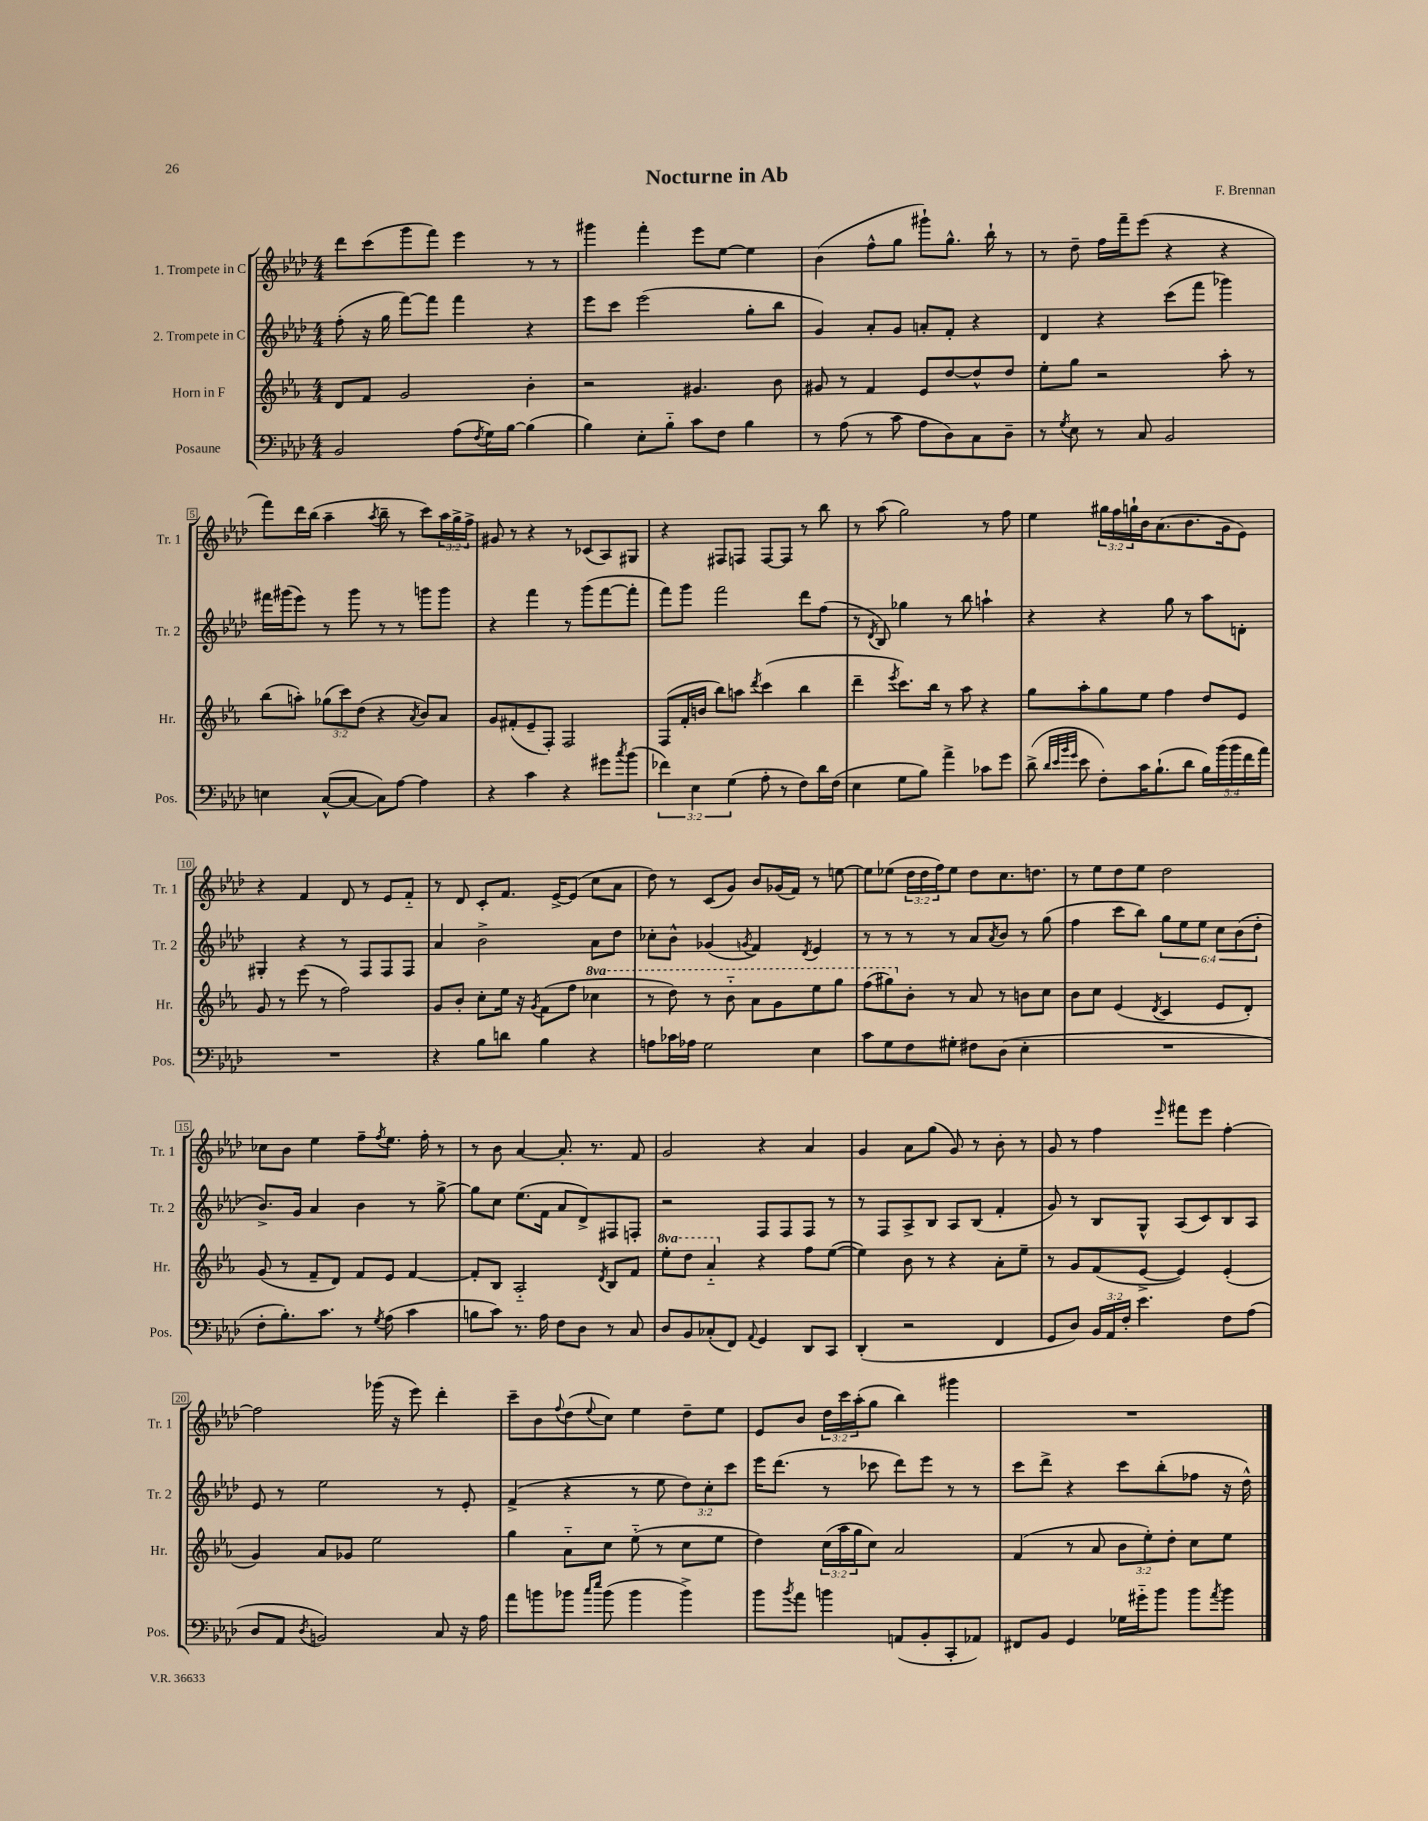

**kern	**kern	**kern	**kern
*staff4	*staff3	*staff2	*staff1
*clefF4	*clefG2	*clefG2	*clefG2
*k[b-e-a-d-]	*k[b-e-a-]	*k[b-e-a-d-]	*k[b-e-a-d-]
*M4/4	*M4/4	*M4/4	*M4/4
2BB-	8d	(8ff'	8ddd-
.	8f	16r	(8ccc
.	.	16gg	.
.	2g	[8fff)	8ggg
.	.	8fff]	8fff)
(8A-	.	4fff	4eee-
8qF	.	.	.
16G)	.	.	.
[16B-	.	.	.
(4B-]	4b-'	4r	8r
.	.	.	8r
=	=	=	=
4B-)	2r	8eee-	4ggg#
.	.	8ccc	.
8E-'	.	(2eee-	4fff'
8B-'~	.	.	.
8c	4.g#	.	8eee-
8F	.	.	[8ee-
4B-	.	8gg'	4ee-]
.	8b-	8bb-	.
=	=	=	=
8r	8g#	4g)	(4b-
(8A-	8r	.	.
8r	4f	8a-'	8ff^^
8c	.	8g	8gg
8A-	8e-	8a'	8ggg#`)
8D-)	[8dd	8f'	8.gg^^
8C	8dd^^]	4r	.
.	.	.	16bb-`
8D-~	8dd	.	8r
=	=	=	=
8r	8ee-'	4d-	8r
8qG	.	.	.
8E-	8gg	.	8dd-~
8r	2r	4r	16ff
.	.	.	16fff~
8C	.	.	(8eee-
2BB-	.	(8ccc	4r
.	.	8fff	.
.	8aa-'	4ggg-)	4r
.	8r	.	.
=	=	=	=
4E	(8bb-	16fff#	8fff)
.	.	(16ggg#	.
.	8aa')	8eee-)	16ddd-
.	.	.	(16bb-
([8C^^	(12gg-	8r	4aa-~
.	12ccc)	.	.
8C_	.	8ggg#	.
.	(12dd	.	.
.	.	.	8qaa-
8C])	4r	8r	8bb-~
[8A-	.	8r	8r
.	8qa-	.	.
4A-]	8b-)	8ggg	8ccc)
.	8a-	8ggg	24aa-
.	.	.	24gg^
.	.	.	24ff^
=	=	=	=
4r	8g	4r	8g#
.	(8f#'	.	8r
4c	8e-~	4fff	4r
.	8F')	.	.
4r	2F	8r	8r
.	.	(8ggg	(8c-
8g#	.	[8fff	8A-)
8qcc	.	.	.
(8b-	.	8fff']	8G#
=	=	=	=
6f-)	(8F	8fff)	4r
.	16f'	8ggg	.
6E-	.	.	.
.	16b	.	.
.	8bb-)	2fff	8F#
(6G	.	.	.
.	8aa	.	8F
.	8qddd	.	.
8A-'	(4ccc	.	[8F
8r	.	.	8F]
8F)	4bb-	8ddd-	8r
16d-	.	(8ff	8bb-
(16F	.	.	.
=	=	=	=
4E-	4ddd~	8r	8r
.	.	8qd-	.
.	.	8B-)	(8aa-
.	8qeee-	.	.
8G	8.ccc)	4gg-	2gg)
8B-)	.	.	.
.	16bb-	.	.
4a-^	8r	8r	.
.	8aa-	8bb-	.
8c-	4r	4aa`	8r
8g	.	.	8ff
=	=	=	=
(8d-^	8gg	4r	4ee-
32qqd-	.	.	.
32qqe-	.	.	.
32qqb-	.	.	.
32qqg	.	.	.
8e-	8aa-'	.	.
8F')	8gg	4r	24gg#
.	.	.	24ff
.	.	.	24gg`
16c	8ee-	.	16b-
(8.B-`	.	.	(8.a-
.	4ff	8gg	.
8d-	.	8r	8.b-
20B-)	8dd	8aa-	.
(20b-	.	.	.
.	.	.	16g
20b-	.	.	.
.	8e-	8d'	8e-)
20f	.	.	.
20a-)	.	.	.
=	=	=	=
1r	8g	4G#'	4r
.	8r	.	.
.	(8eee-	4r	4f
.	8r	.	.
.	2ff)	8r	8d-
.	.	8F	8r
.	.	8F	8e-
.	.	8F	8f'~
=	=	=	=
4r	8g	4a-	8r
.	8b-'	.	8d-
8B-	8cc'	2b-^	8c'
8d	16ee-	.	8.f
.	16r	.	.
.	8qg	.	.
4B-	(8f	.	.
.	.	.	[16e-^
.	8ff	.	(8e-]
4r	4ccc-	8a-	8cc
.	.	8dd-	8a-
=	=	=	=
8A	8r	8cc-'	8dd-)
16c-	8ddd)	8b-^^	8r
16A-	.	.	.
2G	8r	(4g-	(8c
.	8bb-'~	.	8g)
.	.	8qg	.
.	8aa-	4f)	8b-
.	8gg	.	(16g-
.	.	.	16f)
.	.	8qd-	.
4E-	8eee-	4e-	8r
.	8ggg	.	[8ee
=	=	=	=
8c	(8fff	8r	8ee]
8G	8ggg#)	8r	(8ee-
8F	8b-'	8r	24dd-
.	.	.	24dd-
.	.	.	24ff)
8G#'	8r	8r	8ee-
8F#	8a-	8a-	8dd-
.	.	8qa-	.
(8D-	8r	8b-	8.cc
4E-'	8b	8r	.
.	.	.	8.dd
.	8cc	(8gg	.
=	=	=	=
1r	8b-	4ff	8r
.	8cc	.	8ee-
.	(4e-	8ccc	8dd-
.	.	8bb-)	8ee-
.	8qd	.	.
.	4c	12gg	2dd-
.	.	12ee-	.
.	.	12ee-	.
.	8e-	12cc	.
.	.	(12b-	.
.	8d')	.	.
.	.	12dd-'	.
=	=	=	=
8F'	(8g	8.b-^)	8cc-
8.B-')	8r	.	8b-
.	.	16g	.
.	8f~	4a-	4ee-
8.c	.	.	.
.	8d)	.	.
8r	8f	4b-	8ff~
8qG	.	.	8qff
(8A-	8e-	.	8.ee-
4c	[4f	8r	.
.	.	.	16ff'
.	.	[8gg^	8r
=	=	=	=
8B	8f']	8gg]	8r
8c)	8B-	8cc	8b-
8.r	2A-'~	(8.ee-	[4a-
16A-	.	16f	.
8F	.	8a-	8.a-']
8D-	.	8d-^)	.
.	.	.	8.r
.	8qd	.	.
8r	8B-	8F#	.
8C	8f	8F'	8f
=	=	=	=
8D-	8eee-'	2r	2g
8BB-	8ddd	.	.
(8C-'	4aa-'~	.	.
8FF)	.	.	.
8qqAA-	.	.	.
4GG	4r	8F	4r
.	.	8F	.
8DD-	8ff	8F	4a-
8CC	([8ee-	8r	.
=	=	=	=
(4DD-'	4ee-])	8r	4g
.	.	8F	.
2r	8b-	8A-^	8a-
.	8r	8B-	(8gg
.	4r	8A-	8g)
.	.	(8B-	8r
4FF	8a-'	4f'	8b-'
.	8ee-~	.	8r
=	=	=	=
8GG	8r	8g)	8g
8D-)	8g	8r	8r
24BB-	(8f	8B-	4ff
24AA-	.	.	.
24F'	.	.	.
4.e-	[8e-^	8G^^	.
.	.	.	16qqeee-
.	4e-])	(8A-	8fff#
.	.	8c)	8eee-
8F	(4e-'	8B-	[4ff'
(8A-	.	8A-	.
=	=	=	=
8D-	4g)	8e-	2ff]
8AA-	.	8r	.
8qD-	.	.	.
2BB)	8a-	2ee-	.
.	8g-	.	.
.	2ee-	.	(16ggg-
.	.	.	16r
.	.	.	8eee-)
8C	.	8r	4ddd-'
16r	.	8e-'	.
16A-	.	.	.
=	=	=	=
8a-	4gg	(4f^	8ccc~
8b	.	.	8b-
.	.	.	8qqff
8b-	8a-'~	4r	(8dd-
16qqcc	.	.	.
16qqee-	.	.	8qqee-
(8b-	8cc	.	8cc)
4b-	(8ee-'~	8r	4ee-
.	8r	8ee-	.
4b-^)	8cc	12dd-)	8dd-~
.	.	12cc'	.
.	8ee-	.	8ee-
.	.	12ccc	.
=	=	=	=
8b-	4dd)	16eee-	8e-
.	.	(8.ddd-	.
8qb-	.	.	.
8a-	.	.	8b-
4b	(24cc	8r	24dd-
.	24aa-	.	24ccc
.	24gg	.	(24aa-'
.	8cc)	8ccc-	8gg
(8AA	2a-	8ddd-)	4bb-)
8BB-'	.	8eee-	.
8CC'	.	8r	4ggg#
8AA-)	.	8r	.
=	=	=	=
8FF#	(4f	8ccc	1r
8BB-	.	8ddd-^	.
4GG	8r	4r	.
.	8a-	.	.
16G-	12b-	8ccc	.
16g#'~	.	.	.
.	12ee-')	.	.
8b-	.	(8bb-'	.
.	12dd'	.	.
8b-	8cc	8ff-	.
8qa-	.	.	.
8b-	8ee-	16r	.
.	.	16dd-^^)	.
==	==	==	==
*-	*-	*-	*-
